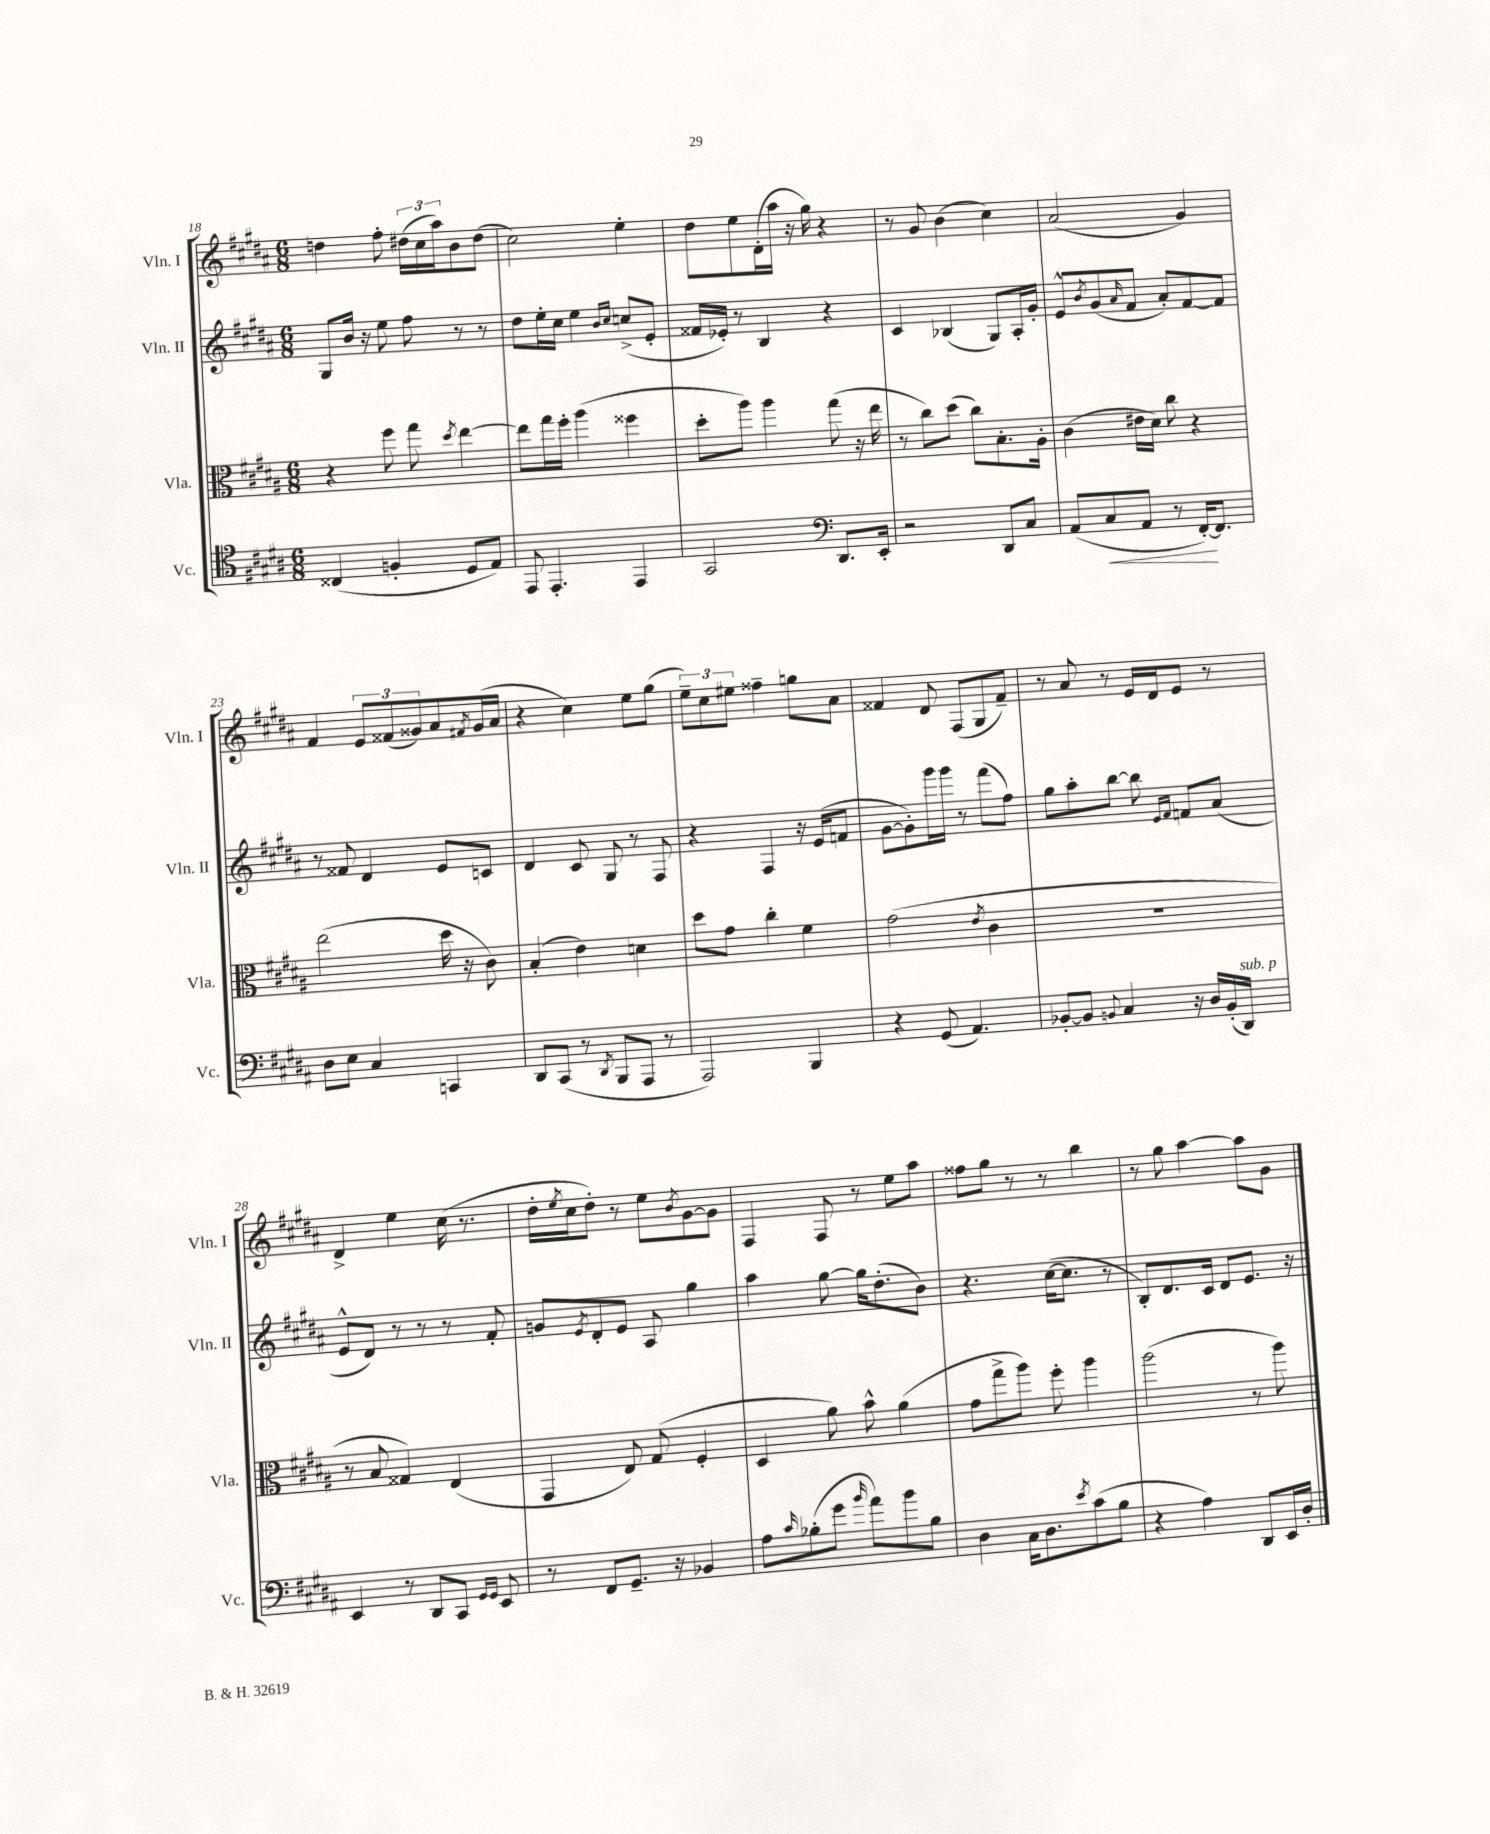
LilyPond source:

<<
\new StaffGroup <<
\new Staff = "s0" \with { instrumentName = "Vln. I" shortInstrumentName = "Vln. I" } {
    \clef treble \key b \major \numericTimeSignature \time 6/8
    d''4 fis''8-. \tuplet 3/2 { dis''16( cis''16 ais''16) } b'8 dis''8( |
    cis''2) e''4-. |
    dis''8 e''8 dis'16-.( ais''16 r16 gis''16) r4 |
    r8 gis'8 b'4( cis''4) |
    ais'2( gis'4) |
    fis'4 \tuplet 3/2 { e'8 fisis'8( gisis'8) } ais'8 \acciaccatura { fis'8 } gisis'16( ais'16 |
    r4 cis''4) e''8 gis''8( |
    \tuplet 3/2 { e''8--) cis''8 eis''8 } fisis''4-- g''8 ais'8 |
    fisis'4 dis'8 fis8( gis8 fisis'8--) |
    r8 ais'8 r8 e'16 dis'16 e'8 r8 |
    dis'4-> e''4 cis''16( r8. |
    dis''16-. \acciaccatura { e''8 } cis''16 dis''8-.) r8 e''8 \acciaccatura { b'8 } gis'8~ gis'8 |
    fis4 fis8 r8 e''8 ais''8 |
    fisis''8 gis''8 r8 r8 b''4 |
    r8 gis''8 ais''4~ ais''8 gis'8 \bar "|." |
}
\new Staff = "s1" \with { instrumentName = "Vln. II" shortInstrumentName = "Vln. II" } {
    \clef treble \key b \major \numericTimeSignature \time 6/8
    gis8 b'16 r16 e''8 fis''8 r8 r8 |
    dis''8 e''16-. cis''16 e''4 \grace { b'16 cis''16 } c''8->( e'8-. |
    fisis'16 ees'16-.) r8 b4 r4 |
    cis'4 bes4( gis8) ais16-. gis'16-. |
    e'8-^ \acciaccatura { b'8 } gis'8( \grace { ais'16 } fis'8 ais'8-.) fis'8~ fis'8 |
    r8 fisis'8 dis'4 e'8 c'8 |
    dis'4 cis'8 gis8 r8 fis8 |
    r4 fis4 r16 e'16( f'8 |
    gis'8~ gis'8-.) gis'''16 gis'''16 r8 fis'''8( fis''8) |
    gis''8 ais''8-. b''8~ b''8 \grace { e'16 fis'16 } f'8 ais'8( |
    e'8-^ dis'8) r8 r8 r8 fis'8-. |
    g'8 \acciaccatura { e'8 } dis'8-. e'8 ais8 gis''4 |
    ais''4 gis''8~ gis''16 dis''8.-.( b'8) |
    r4. cis''16~( cis''8. r8 |
    b8-.) dis'8. cis'16 dis'8 e'8. r16 \bar "|." |
}
\new Staff = "s2" \with { instrumentName = "Vla." shortInstrumentName = "Vla." } {
    \clef alto \key b \major \numericTimeSignature \time 6/8
    r4 fis''8 gis''8 \acciaccatura { dis''8 } e''4~ |
    e''8 gis''16 fis''16-. ais''4( fisis''4 |
    dis''8-. ais''8) ais''4 gis''8( r16 e''16 |
    r8 cis''8) dis''8( cis''8) b8.-. ais16-. |
    cis'4( eis'16 dis'16) cis''8 r4 |
    e''2( dis''16 r16 cis'8) |
    b4-.( e'4) d'4 |
    dis''8 gis'8 cis''4-. fis'4 |
    gis'2( \acciaccatura { e'8 } cis'4 |
    R2. |
    r8 b8 gisis4) e4( |
    gis,4 e8) gis8( fis4-. |
    dis4 ais'8) b'8-^ ais'4( |
    gis'8 gis''8-> ais''8) fis''8-. ais''4 |
    ais''2( r8 ais''8) \bar "|." |
}
\new Staff = "s3" \with { instrumentName = "Vc." shortInstrumentName = "Vc." } {
    \clef tenor \key b \major \numericTimeSignature \time 6/8
    cisis4( f4-. dis8 e8) |
    e,8 e,4.-. e,4 |
    gis,2 \clef bass dis,8. e,16-. |
    r2 dis,8 cis8 |
    ais,8( cis8\< ais,8 r8 fis,16~-.\!) fis,8. |
    dis8 e8 cis4 c,4 |
    dis,8 cis,8( r8 \acciaccatura { dis,8 } b,,8 ais,,8 r8 |
    ais,,2) b,,4 |
    r4 gis,8( ais,4.) |
    bes,8~-. bes,8 \appoggiatura { b,8 } cis4 r16 dis16 b,16-.( dis,16^\markup { \italic "sub. p" }) |
    e,4 r8 dis,8 cis,8 \grace { gis,16 gis,16 } e,8 |
    r8 fis,8 gis,8.-- r16 bes,4 |
    ais8 \grace { cis'16 } bes8-.( gis'8 \grace { b'16 } ais'8) b'8 bes8 |
    dis4 cis16 dis8. \acciaccatura { e'8 } cis'8( b8 |
    r4 ais4) dis,8 e,16 dis16-. \bar "|." |
}
>>
>>
\layout { \context { \Score currentBarNumber = #18 } }
